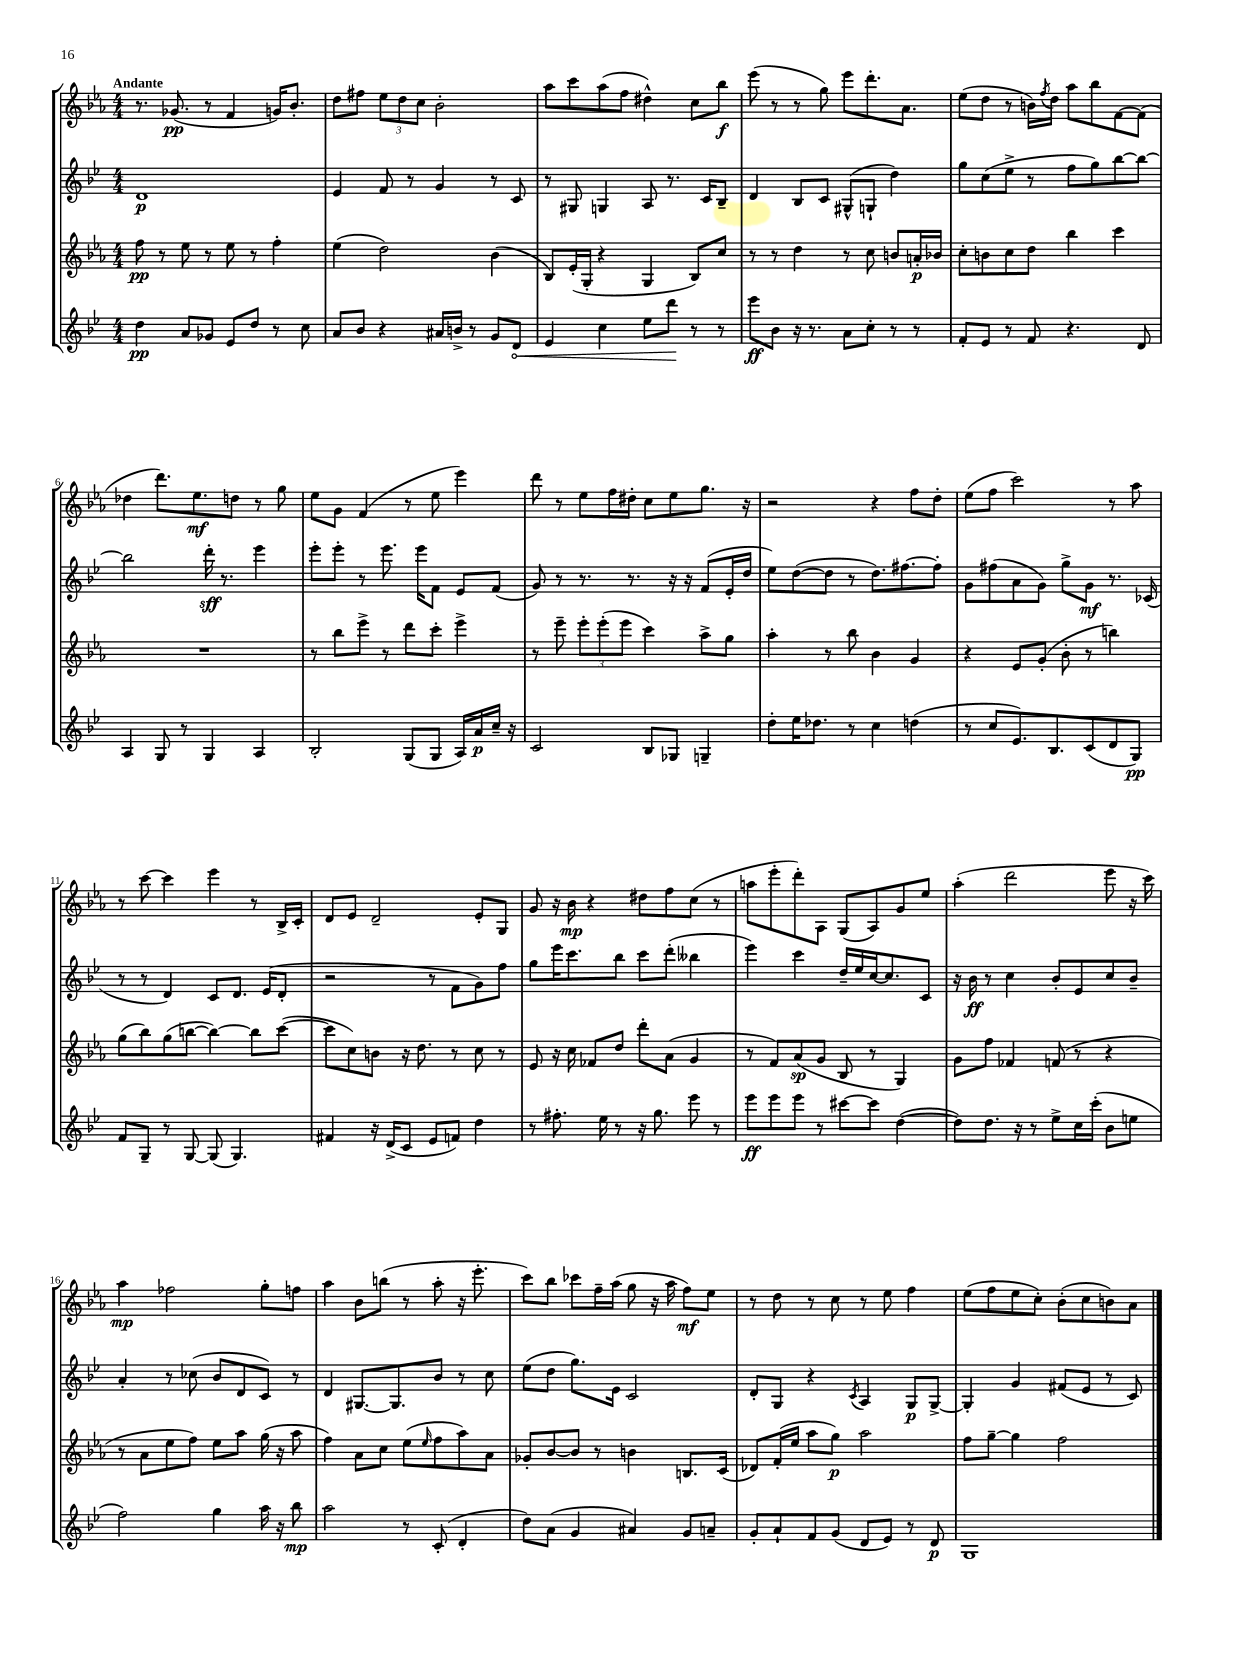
<<
\new StaffGroup <<
\new Staff = "s0" {
    \clef treble \key ees \major \numericTimeSignature \time 4/4 \tempo "Andante"
    r8. ges'8.\pp( r8 f'4 g'16) bes'8.-. |
    d''8 fis''8 \tuplet 3/2 { ees''8 d''8 c''8 } bes'2-. |
    aes''8 c'''8 aes''8( f''8 dis''4-^) c''8 bes''8\f |
    ees'''8( r8 r8 g''8) ees'''8 d'''8.-. aes'8. |
    ees''8( d''8 r8 b'16) \acciaccatura { f''8 } d''16 aes''8 bes''8 f'8~ f'8( |
    des''4 d'''8.) ees''8.\mf d''8 r8 g''8 |
    ees''8 g'8 f'4( r8 ees''8 ees'''4) |
    d'''8 r8 ees''8 f''16 dis''16-. c''8 ees''8 g''8. r16 |
    r2 r4 f''8 d''8-. |
    ees''8( f''8 c'''2) r8 aes''8 |
    r8 c'''8~ c'''4 ees'''4 r8 bes16-> c'16-. |
    d'8 ees'8 d'2-- ees'8-. g8 |
    g'8 r16 bes'16\mp r4 dis''8 f''8 c''8( r8 |
    a''8 ees'''8-. d'''8-.) aes8 g8( aes8) g'8 ees''8 |
    aes''4-.( d'''2 ees'''8 r16 c'''16) |
    aes''4\mp fes''2 g''8-. f''8 |
    aes''4 bes'8 b''8( r8 aes''8-. r16 ees'''8.-. |
    c'''8) bes''8 ces'''8 f''16-- aes''16( g''8 r16 aes''16 f''8\mf) ees''8 |
    r8 d''8 r8 c''8 r8 ees''8 f''4 |
    ees''8( f''8 ees''8 c''8-.) bes'8-.( c''8 b'8) aes'8 \bar "|." |
}
\new Staff = "s1" {
    \clef treble \key bes \major \numericTimeSignature \time 4/4
    d'1\p |
    ees'4 f'8 r8 g'4 r8 c'8 |
    r8 gis8 g4 a8 r8. c'16 bes8-- |
    d'4 bes8 c'8 gis8-^( g8-! d''4) |
    g''8 c''8( ees''8-> r8 f''8 g''8) bes''8~ bes''8~ |
    bes''2 d'''16-.\sff r8. ees'''4 |
    ees'''8-. ees'''8-. r8 ees'''8. ees'''16 f'8 ees'8 f'8( |
    g'8) r8 r8. r8. r16 r16 f'8( ees'16-. d''16 |
    ees''8) d''8~( d''8 r8 d''8.) fis''8.~ fis''8-. |
    g'8 fis''8( a'8 g'8) g''8-> g'8\mf r8. ces'16( |
    r8 r8 d'4) c'8 d'8. ees'16( d'8-. |
    r2 r8 f'8 g'8) f''8 |
    g''8 ees'''16 c'''8. bes''8 c'''8 d'''8-.( beses''4 |
    ees'''4) c'''4 d''16-- ees''16 c''16~ c''8. c'8 |
    r16 bes'16\ff r8 c''4 bes'8-. ees'8 c''8 bes'8-- |
    a'4-. r8 ces''8( bes'8 d'8 c'8) r8 |
    d'4 gis8.~ gis8. bes'8 r8 c''8 |
    ees''8( d''8 g''8.) ees'16 c'2 |
    d'8-. g8 r4 \acciaccatura { c'8 } a4 g8\p g8~-> |
    g4-. g'4 fis'8( ees'8 r8 c'8) \bar "|." |
}
\new Staff = "s2" {
    \clef treble \key ees \major \numericTimeSignature \time 4/4
    f''8\pp r8 ees''8 r8 ees''8 r8 f''4-. |
    ees''4( d''2) bes'4( |
    bes8) ees'16-.( g16-. r4 g4 bes8) c''8 |
    r8 r8 d''4 r8 c''8 b'8 a'16-.\p bes'16 |
    c''8-. b'8 c''8 d''8 bes''4 c'''4 |
    R1 |
    r8 bes''8 ees'''8-> r8 d'''8 c'''8-. ees'''4-> |
    r8 ees'''8-- \tuplet 3/2 { ees'''8-. ees'''8-.( ees'''8 } c'''4) aes''8-> g''8 |
    aes''4-. r8 bes''8 bes'4 g'4 |
    r4 ees'8 g'8-.( bes'8-. r8 b''4) |
    g''8( bes''8) g''8( b''8~ b''4~) b''8 c'''8~( |
    c'''8 c''8) b'8 r16 d''8. r8 c''8 r8 |
    ees'8 r16 c''16 fes'8 d''8 d'''8-. aes'8( g'4 |
    r8 f'8) aes'8\sp( g'8 bes8 r8 g4) |
    g'8 f''8 fes'4 f'8( r8 r4 |
    r8 aes'8 ees''8 f''8) ees''8 aes''8 g''16( r16 aes''8 |
    f''4) aes'8 c''8 ees''8( \grace { ees''16 } f''8 aes''8) aes'8 |
    ges'8-. bes'8~ bes'8 r8 b'4 b8. c'16( |
    des'8) f'16-.( ees''16 aes''8 g''8\p) aes''2 |
    f''8 g''8~-- g''4 f''2 \bar "|." |
}
\new Staff = "s3" {
    \clef treble \key bes \major \numericTimeSignature \time 4/4
    d''4\pp a'8 ges'8 ees'8 d''8 r8 c''8 |
    a'8 bes'8 r4 ais'16 b'16-> r8 g'8 \once \override Hairpin.circled-tip = ##t d'8\< |
    ees'4 c''4 ees''8 d'''8\! r8 r8 |
    ees'''8\ff bes'8 r16 r8. a'8 c''8-. r8 r8 |
    f'8-. ees'8 r8 f'8 r4. d'8 |
    a4 g8 r8 g4 a4 |
    bes2-. g8( g8 a16) a'16\p c''16-- r16 |
    c'2 bes8 ges8 g4-- |
    d''8-. ees''16 des''8. r8 c''4 d''4( |
    r8 c''8 ees'8.) bes8. c'8( d'8 g8\pp) |
    f'8 g8-- r8 g8~ g8( g4.) |
    fis'4 r16 d'16->( c'8 ees'8 f'8) d''4 |
    r8 fis''8.-. ees''16 r8 r16 g''8. ees'''8 r8 |
    ees'''8\ff ees'''8 ees'''8 r8 cis'''8~ cis'''8 d''4~( |
    d''8) d''8. r16 r8 ees''8-> c''16 c'''16-.( bes'8 e''8 |
    f''2) g''4 a''16 r16 bes''8\mp |
    a''2 r8 c'8-.( d'4-. |
    d''8) a'8( g'4 ais'4) g'8 a'8-- |
    g'8-. a'8-! f'8 g'8( d'8 ees'8) r8 d'8\p |
    g1 \bar "|." |
}
>>
>>
